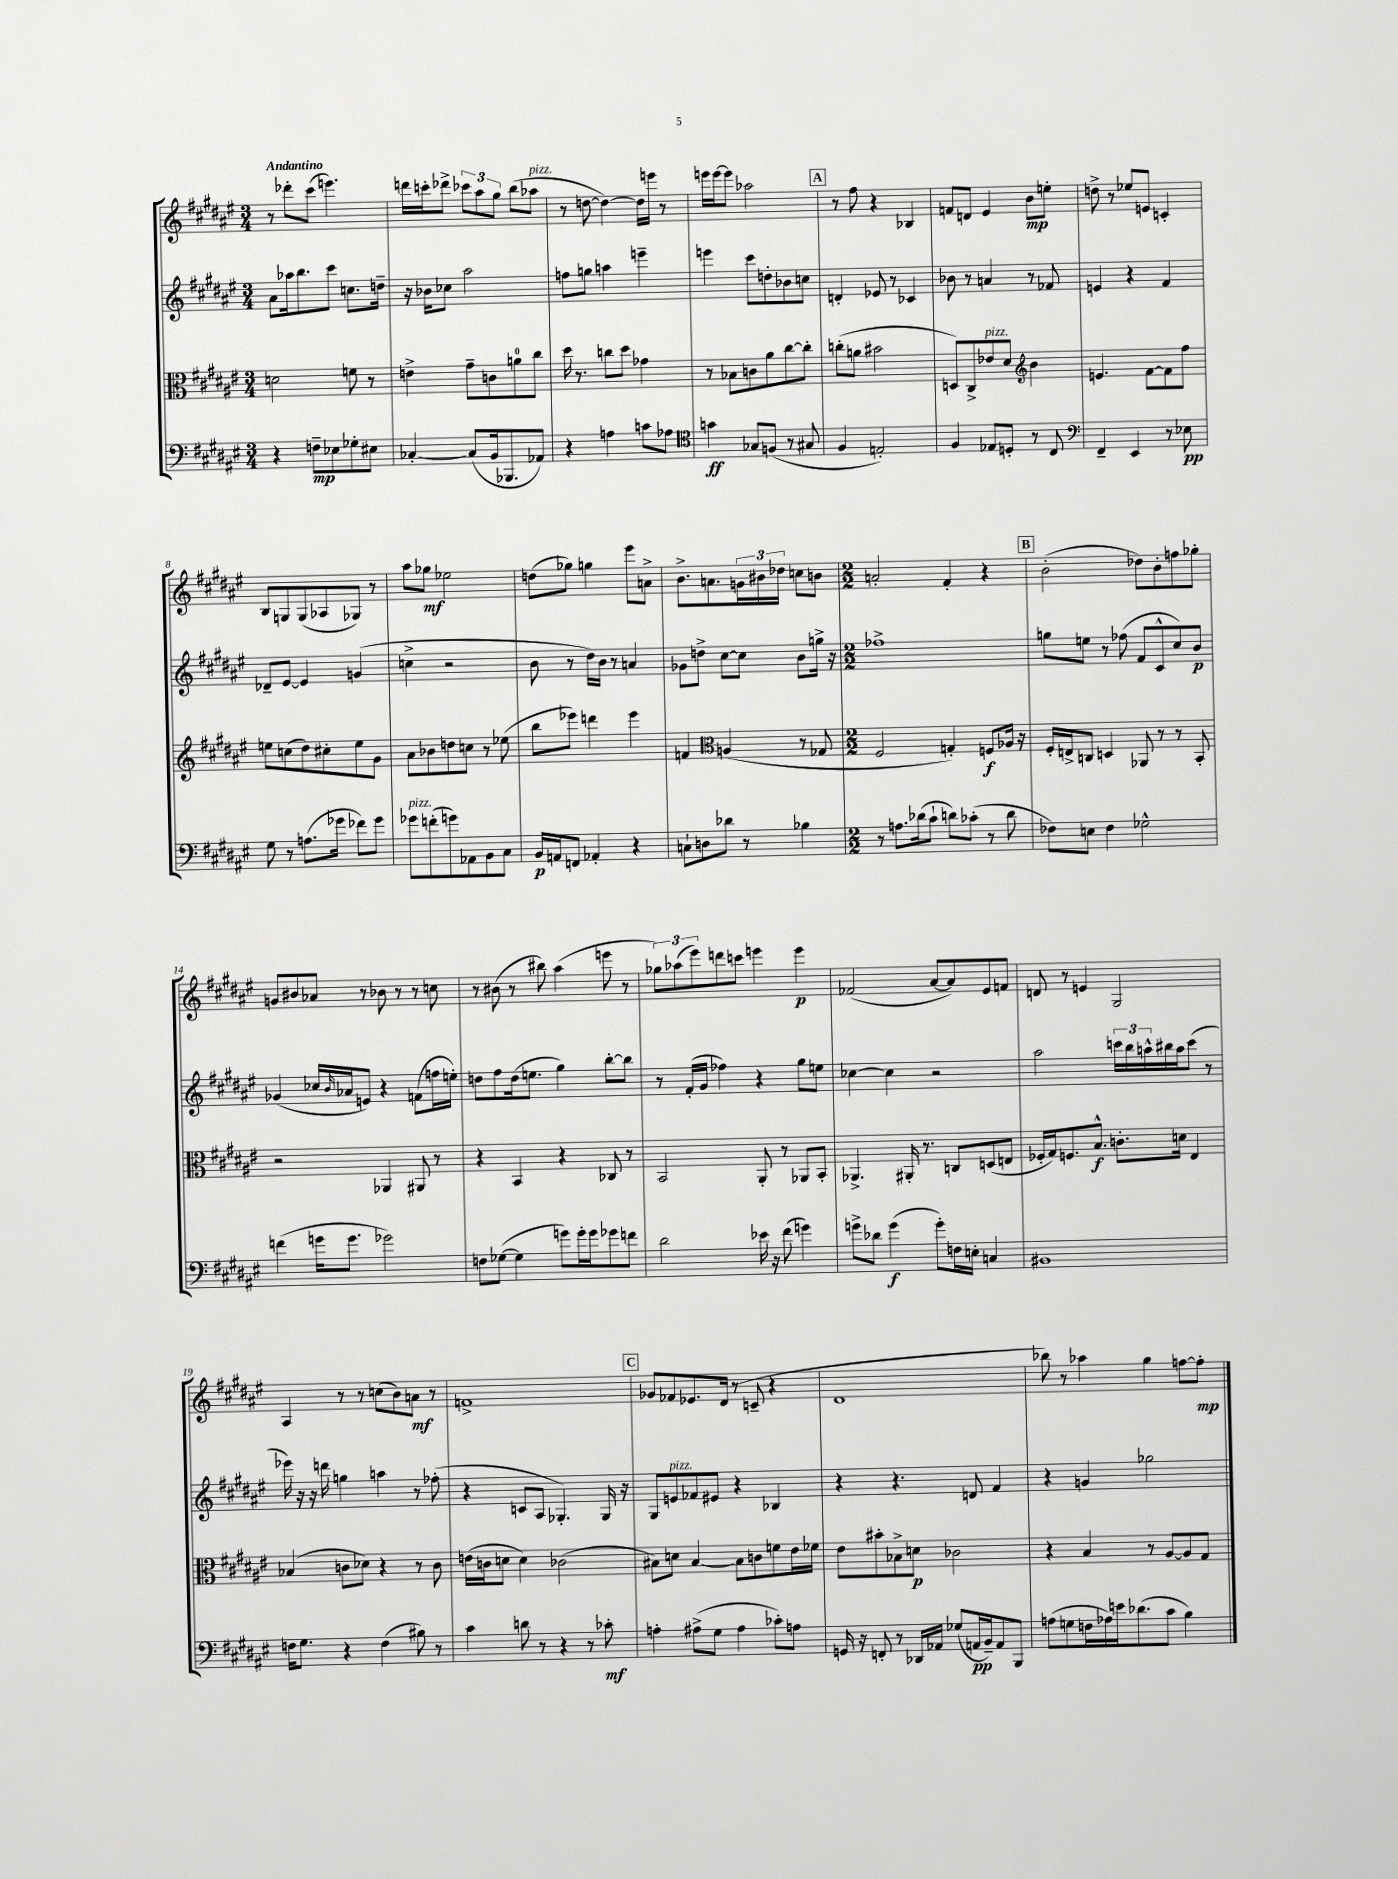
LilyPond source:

<<
\new StaffGroup <<
\new Staff = "s0" {
    \clef treble \key fis \major \numericTimeSignature \time 3/4 \tempo "Andantino"
    r8 des'''8-. cis'''8( e'''4.) |
    d'''16 c'''16-. des'''8-> \tuplet 3/2 { ces'''8 ais''8 gis''8 } b''8( aes''8^\markup { \italic "pizz." } |
    r8 d''8~ d''4~) d''16 e'''16 r8 |
    e'''16 e'''16~ e'''8 aes''2 |
    \mark \markup { \box "A" } r8 fis''8 r4 bes4 |
    f'8 d'8 eis'4 b'8\mp e''8-. |
    d''8-> r8 ees''8 e'8 c'4-. |
    b8 g8 g8( aes8 ges8) r8 |
    ais''8 ges''8\mf ees''2 |
    d''8( ges''8) g''4 eis'''8 a'8-> |
    b'8.-> a'8. \tuplet 3/2 { g'16 bis'16 des''16 } c''8 b'8 |
    \numericTimeSignature \time 2/2 a'2-. fis'4-. r4 |
    \mark \markup { \box "B" } b'2-.( des''8) b'8-. f''8 ges''8-. |
    g'8 bis'8 aes'8 r8 bes'8 r8 r8 c''8 |
    r8 bis'8( r8 bis''8) ais''4( e'''8 r8 |
    \tuplet 3/2 { ges''8) aes''8( eis'''8) } d'''8 c'''8 e'''4 e'''4\p |
    fes'2( ais'8~ ais'8) eis'8 f'8 |
    d'8 r8 e'4 gis2 |
    ais4 r8 r8 c''8( b'8) a'8\mf r8 |
    f'1-> |
    \mark \markup { \box "C" } ges'8 fes'8 ees'8. dis'16( r8 c'8-- r4 |
    dis'1 |
    bes''8) r8 aes''4 gis''4 f''8~ f''8-.\mp \bar "|." |
}
\new Staff = "s1" {
    \clef treble \key fis \major \numericTimeSignature \time 3/4
    ais'8 aes''16 b''8. cis'''8 c''8. d''16-- |
    r16 bes'16 ces''8 ais''2 |
    f''8 g''8 a''4 e'''4-- |
    e'''4 cis'''8 d''8-. bes'8 c''8 |
    \mark \markup { \box "A" } d'4-. ees'8 r8 ces'4 |
    bes'8 r8 a'4 r8 fes'8 |
    e'4 r4 fis'4 |
    des'8-- eis'8~ eis'4 g'4( |
    c''4-> r2 |
    b'8 r8 dis''16) b'16 r8 a'4 |
    ges'8 d''8-> cis''8~ cis''8 b'8 g''16-> r16 |
    \numericTimeSignature \time 2/2 fes''1-> |
    \mark \markup { \box "B" } g''8 e''8 r8 fes''8( fis'8 cis'8-^ cis''8) b'8\p |
    ges'4( ces''16 \grace { b'16 } aes'16 e'8) r4 f'8( f''16 e''16-.) |
    d''8 fis''8 d''16( e''8. gis''4) b''8~-. b''8 |
    r8 fis'16-.( gis'16 fes''4) r4 gis''8 e''8 |
    ces''4~ ces''4 r2 |
    ais''2 \tuplet 3/2 { c'''16 b''16 a''16-^ } bis''16 a''16 c'''8( r8 |
    ees'''16) r16 r16 d'''16 g''4 a''4 r8 fes''8-.( |
    r4 c'8 ais8 ges4.-.) ges16 r16 |
    \mark \markup { \box "C" } gis8 e'8^\markup { \italic "pizz." } fes'8 eis'8 r4 bes4 |
    r4 r4. d'8 fis'4 |
    r4 g'4 ges''2 \bar "|." |
}
\new Staff = "s2" {
    \clef alto \key fis \major \numericTimeSignature \time 3/4
    d'2 f'8 r8 |
    e'4-> gis'8-- c'8 a'8-0 cis''8 |
    dis''16 r8. c''8 dis''8 ges'4 |
    r8 bes8 c'8 ais'8 cis''8~ cis''8-. |
    \mark \markup { \box "A" } c''8-.( a'8 bis'2 |
    d8) cis8-> ees'8^\markup { \italic "pizz." } dis'8 \clef treble b'4 |
    e'4. fis'8~ fis'8 fis''8 |
    e''8 c''8( dis''8) cis''8-. e''8 gis'8 |
    ais'8 bes'8 d''8 c''8 r8 ees''8( |
    b''8 ees'''8) d'''4 ees'''4 |
    f'4 \clef alto a4( r8 ges8 |
    \numericTimeSignature \time 2/2 fis2 g4-.) f8\f aes16 r16 |
    \mark \markup { \box "B" } fis16-. e16-> c8 d4 aes,8 r8 r8 b,8-. |
    r2 aes,4 ais,8 r8 |
    r4 b,4 r4 ces8 r8 |
    b,2 ais,8-. r8 aes,8 b,8-. |
    aes,4.-> ais,16-. r8. c8 d8( e8 |
    fes16-. gis16) f8. b8.-^\f c'8.-. d'16 eis4 |
    bes4( c'8 des'8) r4 r8 c'8 |
    e'16( c'16 d'8 d'4) ces'2( |
    \mark \markup { \box "C" } bis8) d'8 bis4~ bis8 c'8 f'8 eis'16 fes'16 |
    eis'8 bis'8-. bes8-> d'8\p ces'2 |
    r4 b4 r8 ais8~ ais8 gis8 \bar "|." |
}
\new Staff = "s3" {
    \clef bass \key fis \major \numericTimeSignature \time 3/4
    r4 f8--\mp ees8 ges8-. eis8 |
    ces4~-. ces8( b,16 bes,,8. aes,8) |
    r4 a4 c'8 aes8 |
    \clef tenor g'4\ff ges8 f8( r8 gis8 |
    \mark \markup { \box "A" } fis4 e2-.) |
    fis4 ees8 d8-. r8 cis8 |
    \clef bass fis,4-- eis,4 r8 ees8\pp |
    gis8 r8 a8.( ges'16 fes'8) ges'8 |
    ges'8^\markup { \italic "pizz." } f'8-.( g'8) aes,8 b,8 cis8 |
    b,16\p a,16 f,8 aes,4-. r4 |
    c8-! d8 des'8 r8 bes4 |
    \numericTimeSignature \time 2/2 r8 a8. des'16( cis'8-! d'8) ces'8-.( r8 d'8 |
    \mark \markup { \box "B" } fes8) e8 fes4 ges2-^ |
    f'4( g'16 g'8. ges'2) |
    f8 ges8~( ges4 g'8) g'16-. g'16 ges'8 f'8 |
    dis'2 ees'16 r16 fis'8( g'4) |
    g'8-> des'8 g'4\f( g'8-.) f16 e16-. c4 |
    bis,1 |
    f16 gis8. r4 f4( bis8) r8 |
    cis'4 d'8 r8 r4 r8 ces'8-.\mf |
    \mark \markup { \box "C" } a4-. ais8->( gis8 ais4 ces'8-.) a8 |
    g,16 r16 f,8-. r8 des,16 aes,16 ges8( a,16\pp b,16--) a,8 b,,8 |
    a8( g8 f16 aes16) e'16 des'8.( cis'8 b4) \bar "|." |
}
>>
>>
